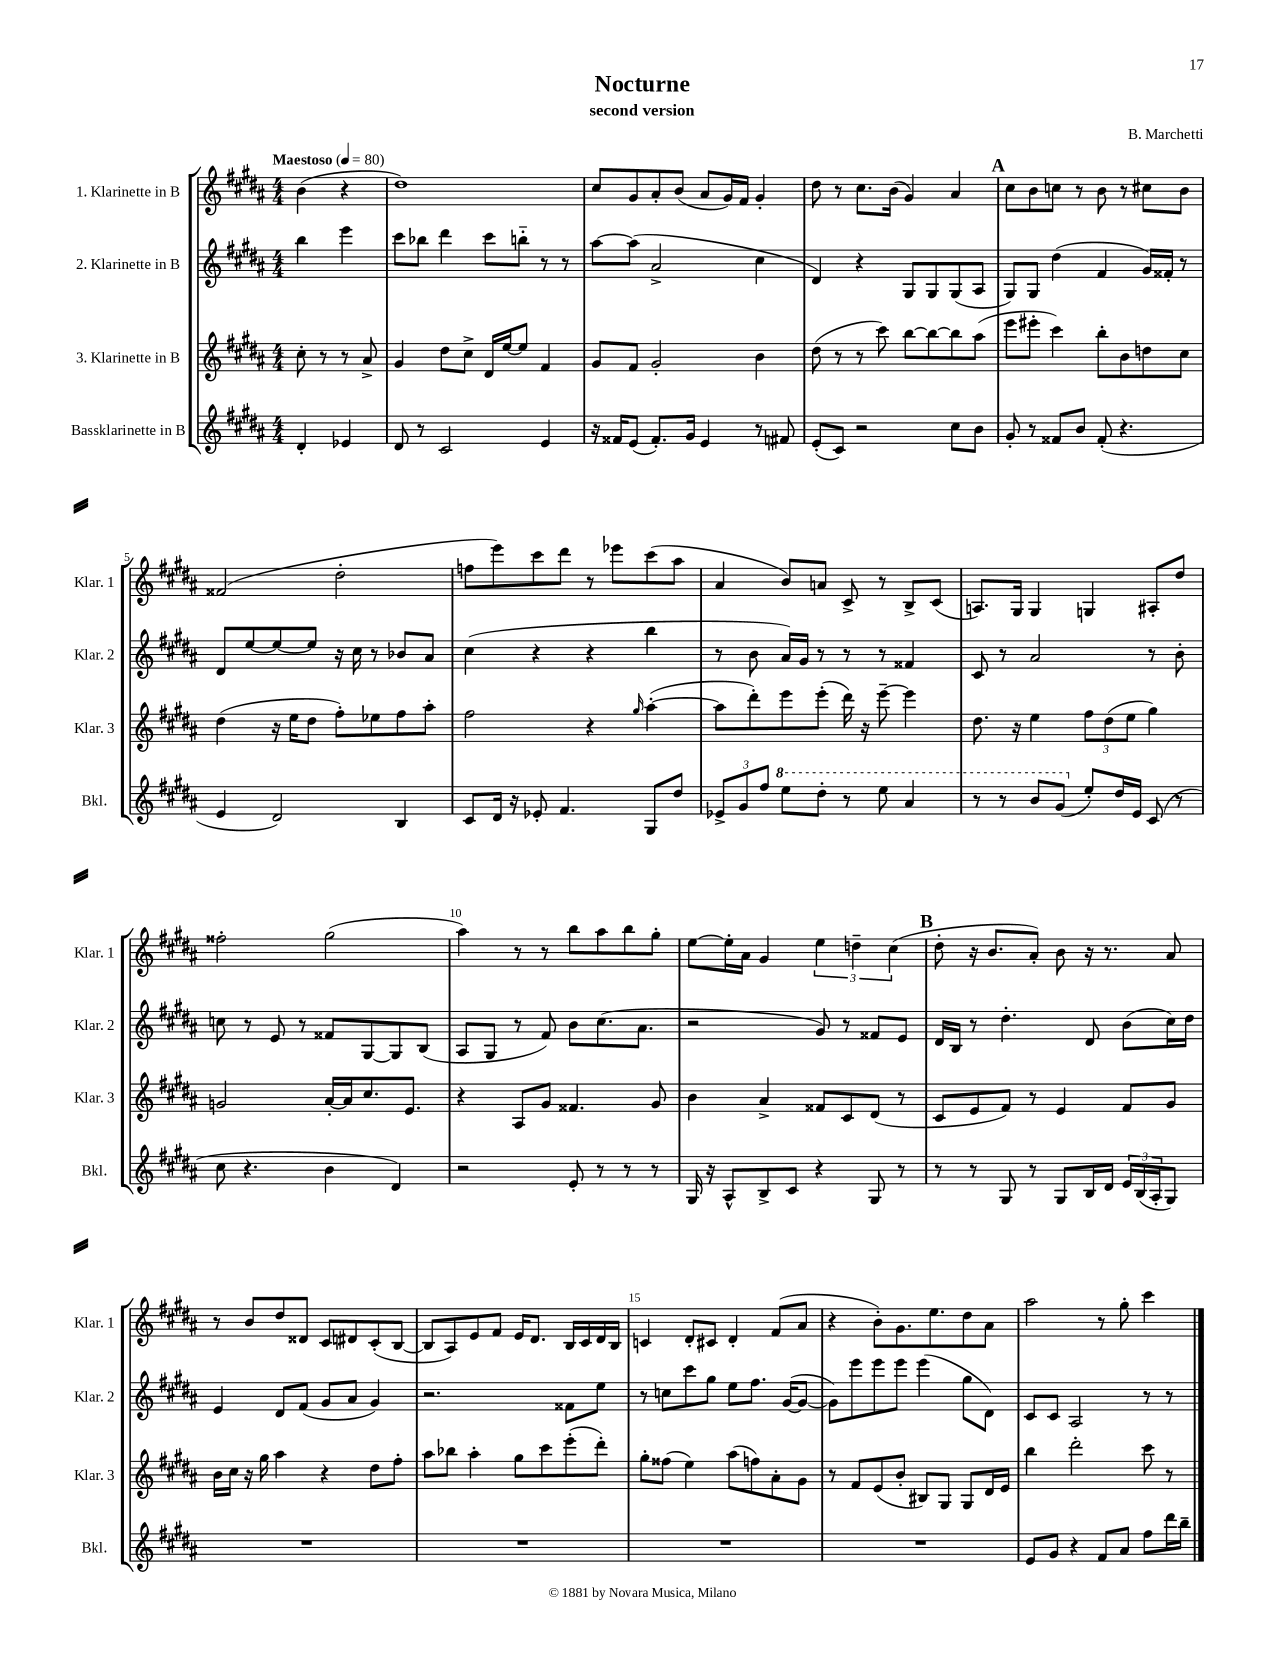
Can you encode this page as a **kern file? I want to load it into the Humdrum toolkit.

**kern	**kern	**kern	**kern
*part4	*part3	*part2	*part1
*staff4	*staff3	*staff2	*staff1
*I"Bassklarinette in B	*I"3. Klarinette in B	*I"2. Klarinette in B	*I"1. Klarinette in B
*I'Bkl.	*I'Klar. 3	*I'Klar. 2	*I'Klar. 1
*clefG2	*clefG2	*clefG2	*clefG2
*k[f#c#g#d#a#]	*k[f#c#g#d#a#]	*k[f#c#g#d#a#]	*k[f#c#g#d#a#]
*M4/4	*M4/4	*M4/4	*M4/4
*MM80	*MM80	*MM80	*MM80
=	=	=	=
!	!	!	!LO:TX:a:B:t=Maestoso
4d#'/	8cc#'\	4bb\	(4b\
.	8r	.	.
4e-X/	8r	4eee\	4r
.	8a#^/	.	.
=1	=1	=1	=1
8d#/	4g#/	8ccc#\L	1dd#)
8r	.	8bb-X\J	.
2c#/	8dd#\L	4ddd#\	.
.	8cc#^\J	.	.
.	16d#/LL	8ccc#\L	.
.	[16ee/J	.	.
.	8ee/J]	8bbn\J	.
4e/	4f#/	8r	.
.	.	8r	.
=2	=2	=2	=2
16r	8g#/L	[8aa#\L	8cc#/L
16f##X/KL	.	.	.
(8e/J	8f#/J	(8aa#\J]	8g#/
8.f##'/L)	2g#'/	2a#^/	8a#'/
.	.	.	(8b/J
16g#/Jk	.	.	.
4e/	.	.	8a#/L
.	.	.	16g#/L)
.	.	.	16f#/JJ
8r	4b\	4cc#\	4g#'/
8f#X/	.	.	.
=3	=3	=3	=3
(8e'/L	(8dd#\	4d#/)	8dd#\
8c#/J)	8r	.	8r
2r	8r	4r	8.cc#\L
.	8ccc#\)	.	.
.	.	.	(16b\Jk
.	[8bb\L	8G#/L	4g#/)
.	8bb\_	8G#/	.
8cc#\L	8bb\]	(8G#/	4a#/
8b\J	(8aa#\J	8A#/J	.
!!LO:REH:place=s1:t=A
=4	=4	=4	=4
8g#'/	8eee\L	8G#/L)	8cc#\L
8r	8eee#X'\J	8G#/J	8b\
8f##X/L	4ccc#\)	(4dd#\	8ccn\J
8b/J	.	.	8r
(8f##'/	8bb'\L	4f#/	8b\
4.r	8b\	.	8r
.	8ddn\	16g#/LL)	8cc#X\L
.	.	16f##X'/JJ	.
.	8cc#\J	8r	8b\J
!!LO:LB:g=z
=5	=5	=5	=5
4e/	(4dd#\	8d#/L	(2f##X/
.	.	[8ee/	.
2d#/)	16r	8ee/_	.
.	16ee\KL	.	.
.	8dd#\J	8ee/J]	.
.	8ff#'\L)	16r	2dd#'\
.	.	16cc#\	.
.	8ee-X\	8r	.
4B/	8ff#\	8b-X/L	.
.	8aa#'\J	8a#/J	.
=6	=6	=6	=6
8c#/L	2ff#\	(4cc#\	8ffn\L
16d#/Jk	.	.	8eee\)
16r	.	.	.
8e-X'/	.	4r	8ccc#\
4.f#/	.	.	8ddd#\J
.	4r	4r	8r
.	.	.	8eee-X\L
.	16qqgg#/	.	.
8G#/L	([4aa#'\	4bb\	(8ccc#\
8dd#/J	.	.	8aa#\J
=7	=7	=7	=7
12e-X^/L	8aa#\L]	8r	4a#/
12g#/	.	.	.
.	8ddd#'\)	8b\	.
12ff#/J	.	.	.
*8va	*	*	*
8eee\L	8eee\	16a#/LL)	8b/L)
.	.	16g#/JJ	.
8ddd#'\J	(8eee'\J	8r	8an/J
8r	16ddd#\)	8r	8c#^/
.	16r	.	.
8eee\	[8eee~\	8r	8r
4aa#/	4eee\]	4f##X/	8B^/L
.	.	.	(8c#/J
=8	=8	=8	=8
8r	8.dd#\	8c#/	8.An/L)
8r	.	8r	.
.	16r	.	16G#/Jk
8bb/L	4ee\	2a#/	4G#/
(8gg#/J	.	.	.
*X8va	*	*	*
8ee'/L)	12ff#\L	.	4Gn/
.	(12dd#\	.	.
16dd#/L	.	.	.
.	12ee\J	.	.
16e/JJ	.	.	.
(8c#/	4gg#\)	8r	8A#X'/L
8r	.	8b'\	8dd#/J
!!LO:LB:g=z
=9	=9	=9	=9
8cc#\	2gn/	8ccn\	2ff##X'\
4.r	.	8r	.
.	.	8e/	.
.	.	8r	.
4b\	[16a#'/LL	8f##X/L	(2gg#\
.	16a#/J]	.	.
.	8.cc#/	[8G#/	.
4d#/)	.	8G#/]	.
.	8.e/J	.	.
.	.	(8B/J	.
=10	=10	=10	=10
2r	4r	8A#/L	4aa#\)
.	.	8G#/J	.
.	8A#/L	8r	8r
.	8g#/J	8f#/)	8r
8e'/	4.f##X/	8b\L	8bb\L
8r	.	(8.cc#\	8aa#\
8r	.	.	8bb\
.	.	8.a#\J	.
8r	8g#/	.	8gg#'\J
=11	=11	=11	=11
16G#/	4b\	2r	[8ee\L
16r	.	.	.
8A#^^/L	.	.	16ee'\L]
.	.	.	16a#\JJ
8B^/	4a#^/	.	4g#/
8c#/J	.	.	.
4r	8f##X/L	8g#/)	6ee\
.	8c#/	8r	.
.	.	.	6ddn~\
8G#/	(8d#/J	8f##X/L	.
.	.	.	(6cc#\
8r	8r	8e/J	.
!!LO:REH:place=s1:t=B
=12	=12	=12	=12
8r	8c#/L	16d#/LL	8dd#'\
.	.	16B/JJ	.
8r	8e/	8r	16r
.	.	.	8.b/L
8G#/	8f#/J)	4.dd#'\	.
8r	8r	.	8a#'/J)
8G#/L	4e/	.	8b\
16B/L	.	8d#/	16r
16d#/JJ	.	.	8.r
24e/LL	8f#/L	(8b\L	.
(24B/	.	.	.
24A#'/J	.	.	.
8G#/J)	8g#/J	16cc#\L)	8a#/
.	.	16dd#\JJ	.
!!LO:LB:g=z
=13	=13	=13	=13
1r	16b\LL	4e/	8r
.	16cc#\JJ	.	.
.	16r	.	8b/L
.	16gg#\	.	.
.	4aa#\	8d#/L	8dd#/
.	.	(8f#/J	8d##X/J
.	4r	8g#/L	8c#/L
.	.	8a#/J	8d#X/
.	8dd#\L	4g#/)	(8c#'/
.	8ff#'\J	.	[8B/J
=14	=14	=14	=14
1r	8aa#\L	2.r	8B/L]
.	8bb-X\J	.	8A#/)
.	4aa#'\	.	8e/
.	.	.	8f#/J
.	8gg#\L	.	16e/KL
.	.	.	8.d#/J
.	8ccc#\	.	.
.	(8eee'\	8f##X\L	16B/LL
.	.	.	16c#/
.	8ddd#'\J)	8ee\J	16d#/
.	.	.	16B/JJ
=15	=15	=15	=15
1r	8gg#'\L	8r	4cn/
.	(8ff##X\J	8ccn\L	.
.	4ee\)	8ccc#\	8d#'/L
.	.	8gg#\J	8c#X/J
.	(8aa#\L	8ee\L	4d#'/
.	8ffn\)	8.ff#\J	.
.	8a#'\	.	(8f#/L
.	.	([16g#/KL	.
.	8g#\J	8g#/J_	8a#/J
=16	=16	=16	=16
1r	8r	8g#\L])	4r
.	8f#/L	8eee\	.
.	(8e/	8eee\	8b'\L)
.	8b'/J	8eee\J	8.g#\
.	8B#X/L)	(4eee\	.
.	.	.	8.ee\
.	8G#/J	.	.
.	8G#/L	8gg#\L	8dd#\
.	16d#/L	8d#\J)	8a#\J
.	16e/JJ	.	.
=17	=17	=17	=17
8e/L	4bb\	8c#/L	2aa#\
8g#/J	.	8c#/J	.
4r	2ddd#'\	2A#/	.
8f#/L	.	.	8r
8a#/J	.	.	8gg#'\
8ff#\L	8ccc#\	8r	4ccc#\
16ddd#\L	8r	8r	.
16bb~\JJ	.	.	.
==	==	==	==
*-	*-	*-	*-
